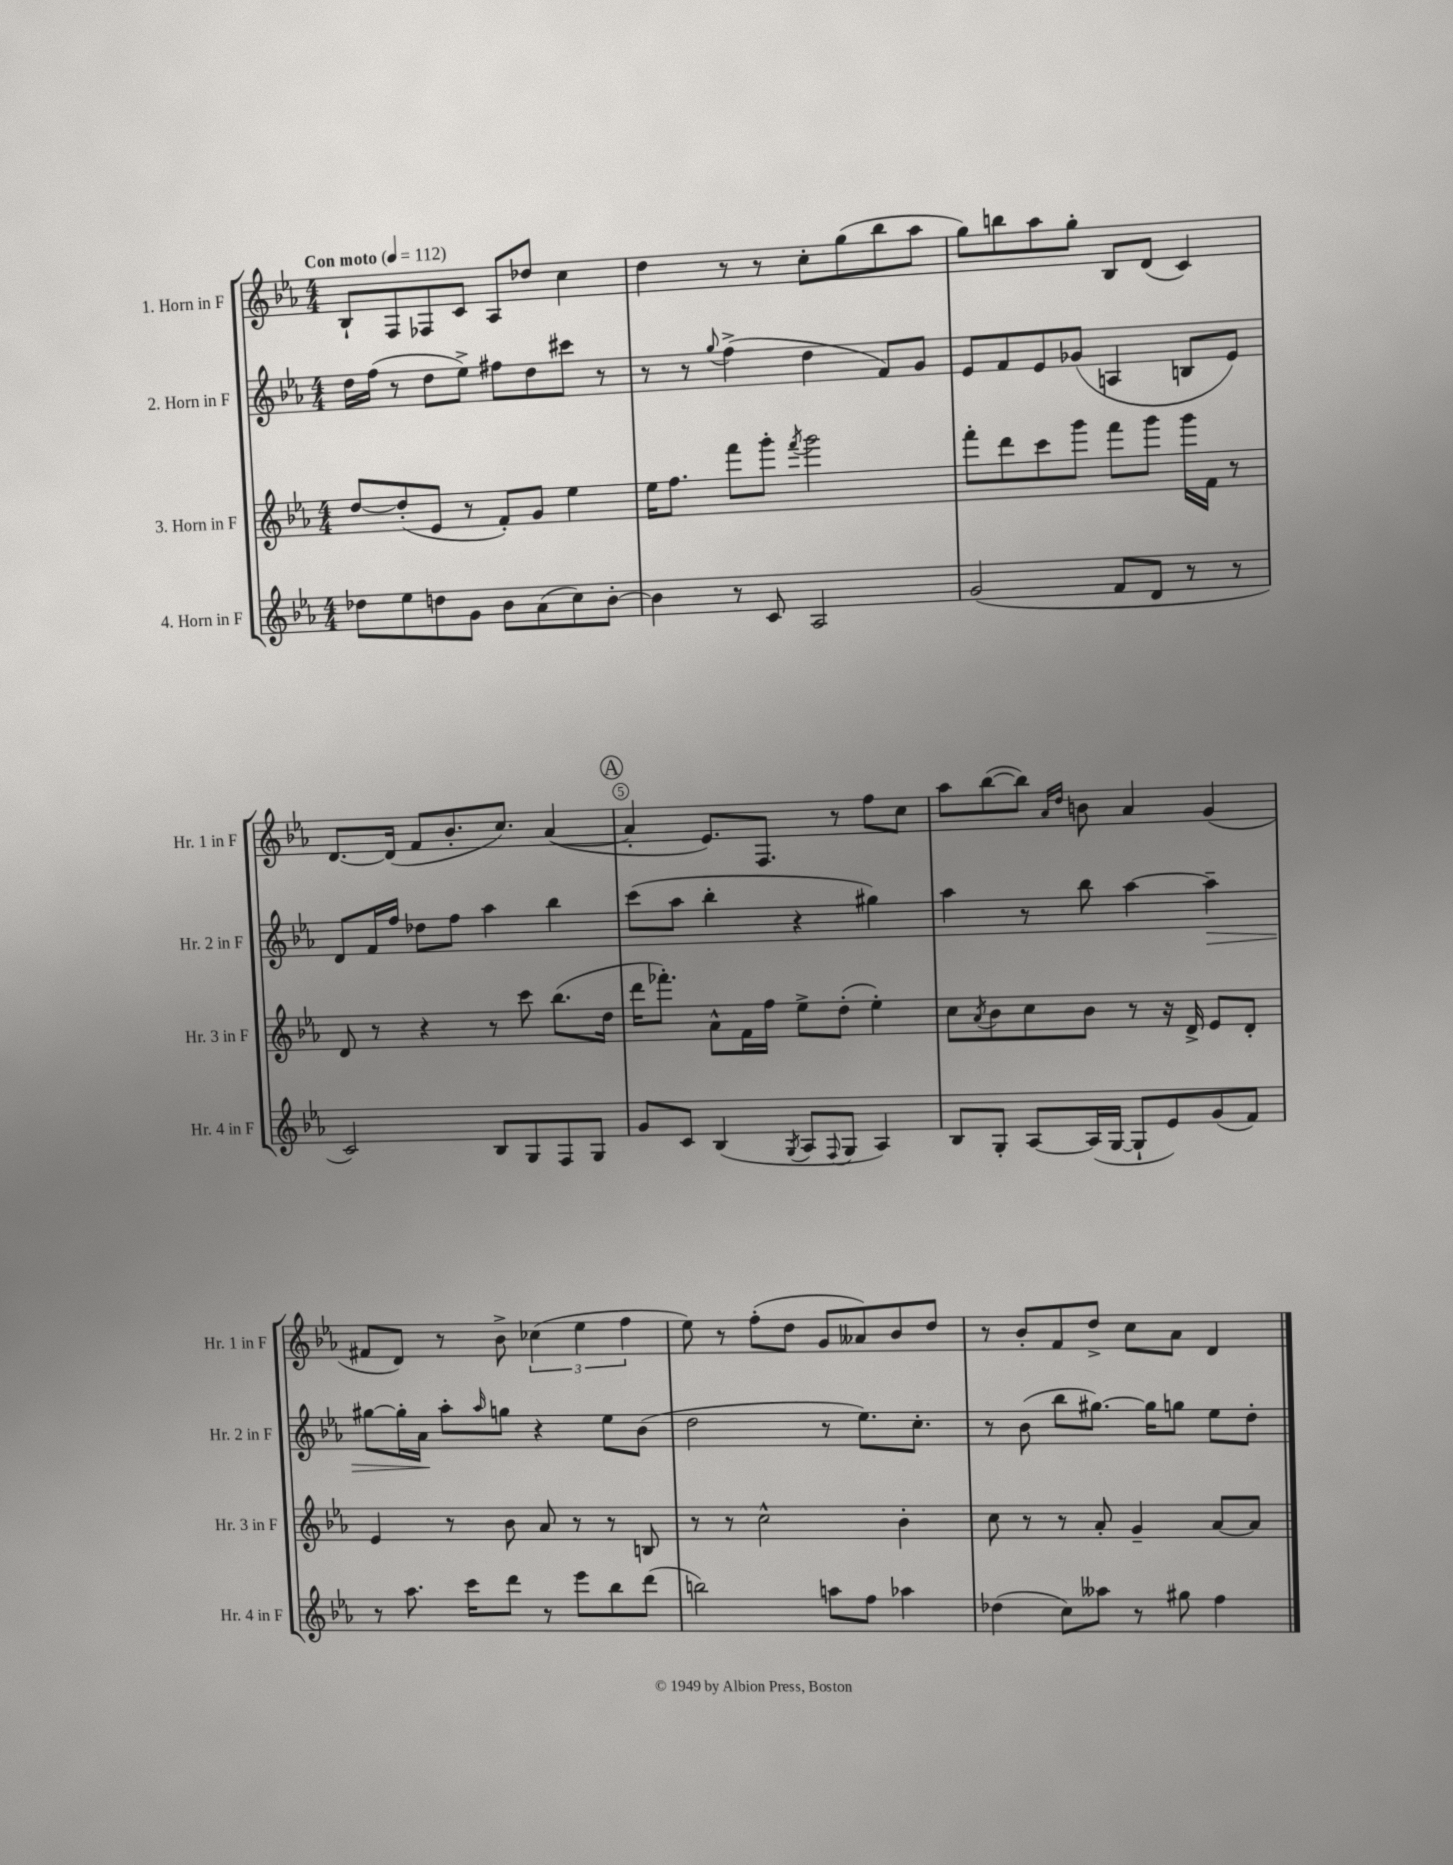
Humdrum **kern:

**kern	**kern	**kern	**kern
*staff4	*staff3	*staff2	*staff1
*clefG2	*clefG2	*clefG2	*clefG2
*k[b-e-a-]	*k[b-e-a-]	*k[b-e-a-]	*k[b-e-a-]
*M4/4	*M4/4	*M4/4	*M4/4
*MM112	*MM112	*MM112	*MM112
8dd-	[8dd	16dd	8B-`
.	.	(16ff	.
8ee-	(8dd']	8r	8F
8dd	8e-	8dd	8F-
8g	8r	8ee-^)	8c
8b-	8f')	8ff#	8A-
(8a-	8g	8dd	8dd-
8cc)	4ee-	8ccc#	4cc
[8b-'	.	8r	.
=	=	=	=
4b-]	16ee-	8r	4dd
.	8.ff	.	.
.	.	8r	.
.	.	8qqgg	.
8r	8fff	(4ff^	8r
8c	8ggg'	.	8r
.	8qfff	.	.
2A-	2ggg	4dd	8cc'
.	.	.	(8gg
.	.	8f)	8bb-
.	.	8g	8aa-
=	=	=	=
(2g	8fff'	8e-	8gg)
.	8ddd	8f	8bb
.	8ccc	8e-	8aa-
.	8ggg	(8g-	8gg'
8f	8fff	4A	8B-
8d	8ggg	.	(8d
8r	16ggg	8B	4c)
.	16f	.	.
8r	8r	8e-)	.
=	=	=	=
2c)	8d	8d	[8.d
.	8r	16f	.
.	.	16ff	(16d]
.	4r	8dd-	8f
.	.	8ff	8.b-'
8B-	8r	4aa-	.
.	.	.	8.cc)
8G	8ccc	.	.
8F	(8.bb-	4bb-	([4a-
8G	.	.	.
.	16dd	.	.
=	=	=	=
8g	16ddd	(8ccc	4a-']
.	8.fff-')	.	.
8c	.	8aa-	.
(4B-	8a-^^	4bb-'	8.e-)
.	16f	.	.
.	16ff	.	8.F
8qG	.	.	.
8A-	8ee-^	4r	.
8qqF	.	.	.
8G	(8dd'	.	8r
4A-)	4ee-')	4gg#)	8ff
.	.	.	8cc
=	=	=	=
8B-	8cc	4aa-	8aa-
.	8qa-	.	.
8G'	8b-	.	([8bb-
[8A-	8cc	8r	8bb-])
.	.	.	16qqa-
.	.	.	16qqdd
(16A-]	8b-	8bb-	8b
[16G	.	.	.
8G`]	8r	[4aa-	4a-
8e-)	16r	.	.
.	16d^	.	.
(8g	8e-	4aa-~]	(4g
8f)	8d'	.	.
=	=	=	=
8r	4e-	[8gg#	8f#
8.aa-	.	16gg#']	8d)
.	.	16a-	.
.	8r	8aa-'	8r
16ccc	.	.	.
.	.	16qqaa-	.
8ddd	8b-	8gg	8b-^
8r	8a-	4r	(6cc-
8eee-	8r	.	.
.	.	.	6ee-
8bb-	8r	8ee-	.
.	.	.	6ff
(8ddd	8B	(8b-	.
=	=	=	=
2bb)	8r	2dd	8ee-)
.	8r	.	8r
.	2cc^^	.	(8ff'
.	.	.	8dd
8aa	.	8r	8g
8ff	.	8.ee-)	8a--)
4aa-	4b-'	.	8b-
.	.	8.cc'	.
.	.	.	8dd
=	=	=	=
(4dd-	8cc	8r	8r
.	8r	(8b-	8b-'
8cc)	8r	8bb-	8f
8aa--	8a-'	[8.gg#)	8dd^
8r	4g~	.	8cc
.	.	16gg#]	.
8gg#	.	8gg	8a-
4ff	[8a-	8ee-	4d
.	8a-]	8dd'	.
==	==	==	==
*-	*-	*-	*-
